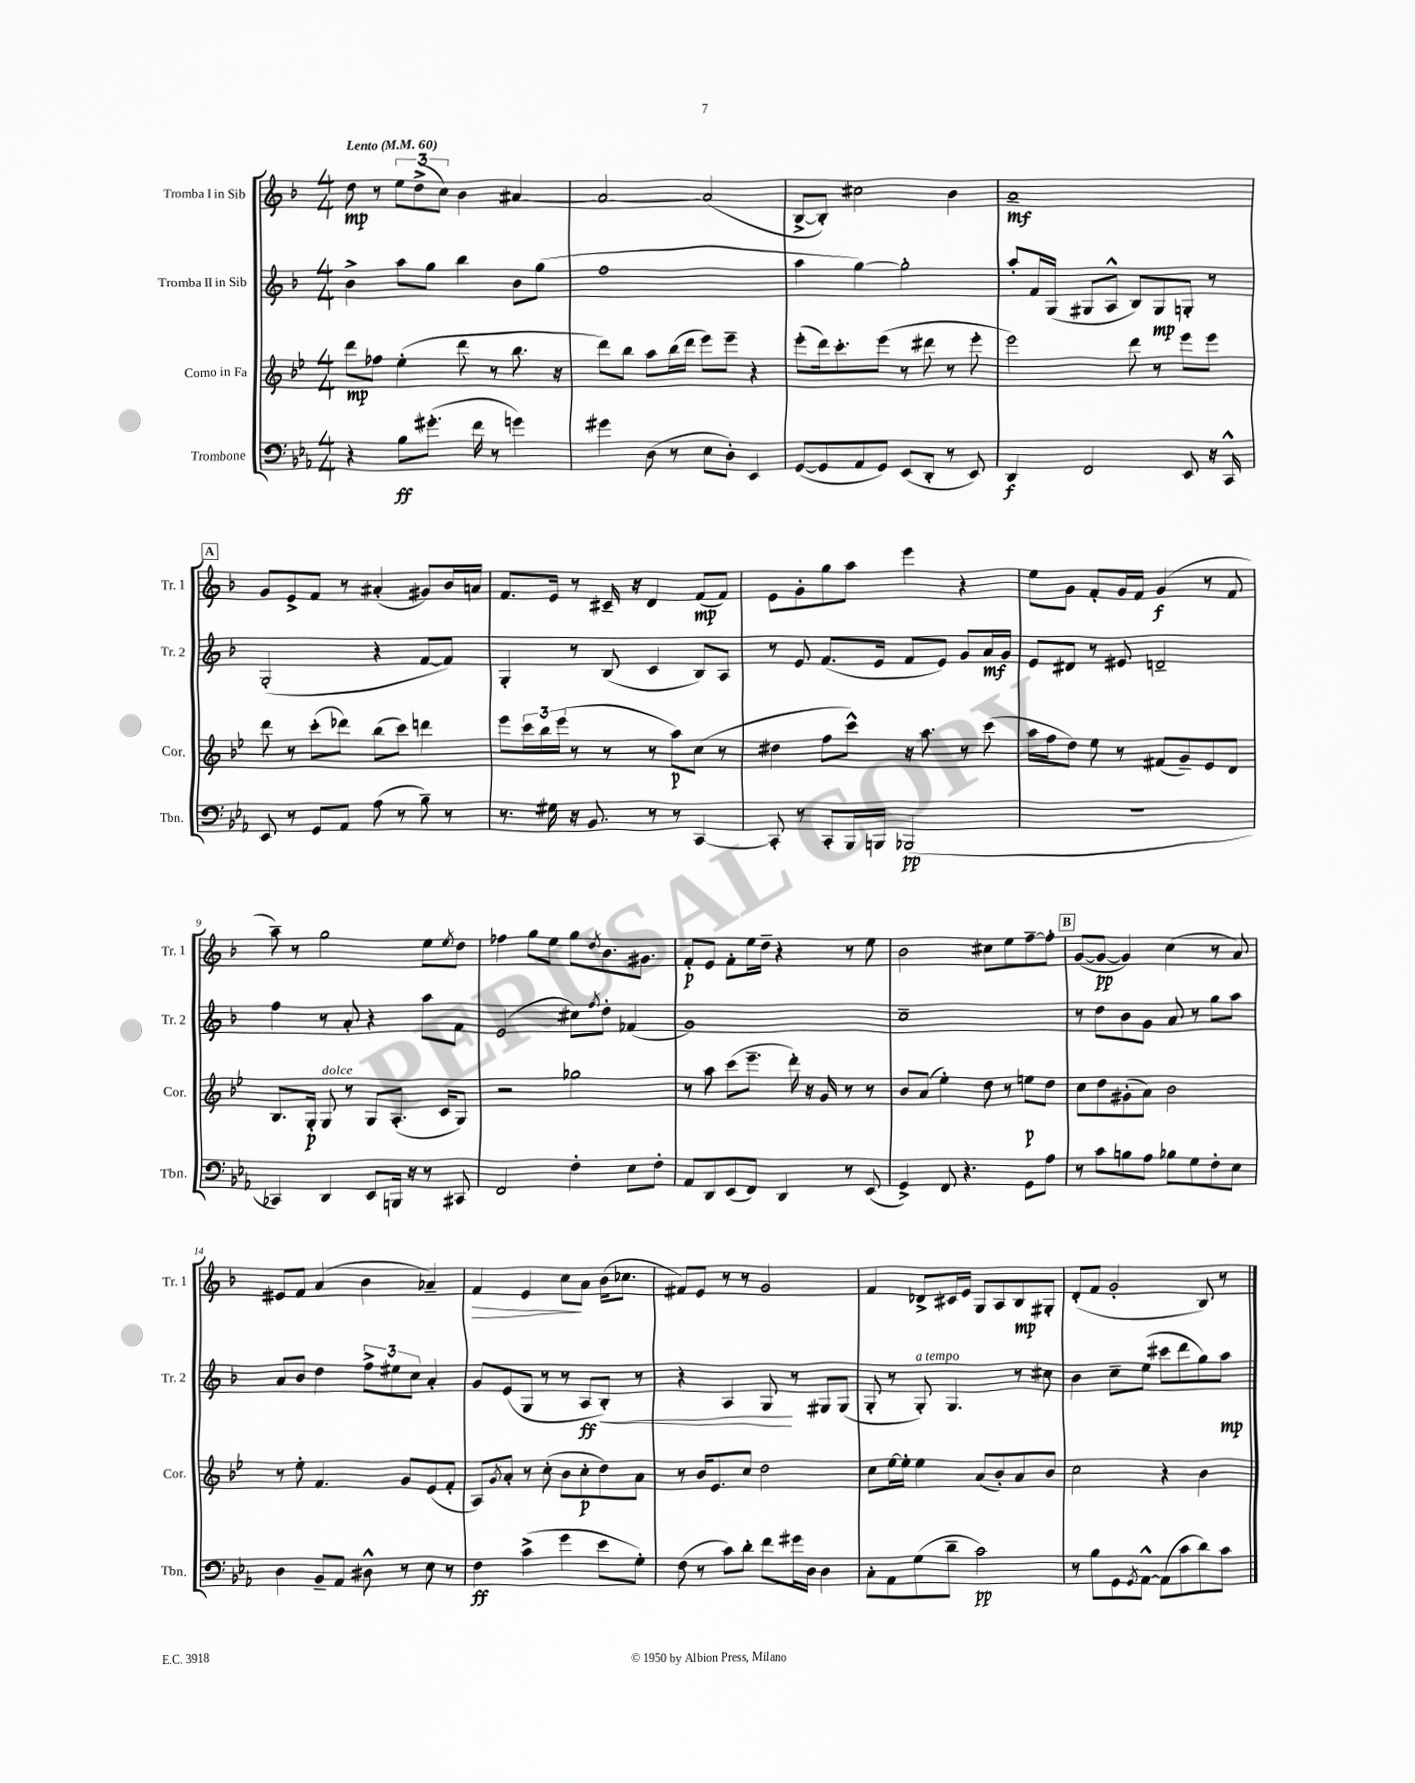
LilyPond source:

<<
\new StaffGroup <<
\new Staff = "s0" \with { instrumentName = "Tromba I in Sib" shortInstrumentName = "Tr. 1" } {
    \clef treble \key f \major \numericTimeSignature \time 4/4 \tempo "Lento" 4 = 60
    d''8\mp r8 \tuplet 3/2 { e''8 d''8->( c''8) } bes'4 ais'4~ |
    ais'2~ ais'2( |
    bes8~-> bes8-.) cis''2 bes'4 |
    a'1--\mf |
    \mark \markup { \box "A" } g'8 e'8-> f'8 r8 ais'4-.( gis'8) bes'16 a'16 |
    f'8. e'16 r8 cis'16-- r16 d'4 f'8\mp( f'8) |
    e'8 g'8-. g''8 a''8 e'''4 r4 |
    e''8 g'8 f'8-. g'16 f'16 g'4\f( r8 f'8 |
    a''8--) r8 g''2 e''8 \acciaccatura { e''8 } d''8 |
    fes''4 g''8 e''8 g''8 \acciaccatura { d''8 } bes'8. gis'8. |
    f'8-.\p e'8 f'8-. e''16 d''16-- r4 r8 e''8 |
    bes'2 cis''8 e''8 f''8~-- f''8-. |
    \mark \markup { \box "B" } g'8~( g'8~\pp g'4) c''4( r8 a'8) |
    eis'8 f'8 a'4( bes'4 aes'4--) |
    f'4\> e'4 c''8\! a'8 bes'16( ces''8. |
    fis'8) e'8 r8 r8 g'2 |
    f'4 des'8-> cis'16 e'16 g8 a8 bes8\mp gis8-. |
    d'8-.( f'8 g'2-. bes8) r8 \bar "|." |
}
\new Staff = "s1" \with { instrumentName = "Tromba II in Sib" shortInstrumentName = "Tr. 2" } {
    \clef treble \key f \major \numericTimeSignature \time 4/4
    bes'4-> a''8 g''8 bes''4 bes'8 g''8( |
    f''1 |
    a''4 g''4~) g''2-. |
    a''8-. f'16 g16( gis8 a8-^ bes8) gis8\mp g8-. r8 |
    \mark \markup { \box "A" } g2-.( r4 f'8~ f'8) |
    g4-. r8 bes8( c'4 bes8) a8 |
    r8 e'8 f'8.( e'16 f'8 e'8) g'8 a'16\mf g'16 |
    e'8 dis'8 r8 eis'8 d'2-- |
    f''4 r8 a'8-. r4 a''8 f'8 |
    e'2( cis''8) \acciaccatura { f''8 } d''8-. fes'4( |
    g'1) |
    c''1-- |
    \mark \markup { \box "B" } r8 d''8 bes'8 g'8 a'8 r8 g''8 a''8 |
    a'8 bes'8 d''4 \tuplet 3/2 { f''8-> eis''8 c''8 } a'4-. |
    g'8 e'8( g8 r8 r8 a8\ff bes8-.\<) r8 |
    r4 a4 g8\! r8 gis8 gis8( |
    g8-. r8 g8-.^\markup { \italic "a tempo" }) g4. r8 cis''8 |
    bes'4 c''8-- e''8( cis'''8 d'''8 g''8) a''8\mp \bar "|." |
}
\new Staff = "s2" \with { instrumentName = "Corno in Fa" shortInstrumentName = "Cor." } {
    \clef treble \key bes \major \numericTimeSignature \time 4/4
    d'''8\mp fes''8 ees''4-.( d'''8 r8 bes''8. r16 |
    d'''8) bes''8 a''8 bes''16( d'''16 ees'''8) ees'''8-- r4 |
    ees'''8-.( d'''16) c'''8.-. ees'''8( r8 dis'''8 r8 ees'''8-. |
    ees'''2) d'''8 r8 ees'''8 ees'''8 |
    \mark \markup { \box "A" } d'''8 r8 c'''8-.( des'''8) bes''8( c'''8) d'''4 |
    ees'''8 \tuplet 3/2 { c'''16 bes''16 ees'''16( } r8 r8 r8 a''8\p) c''8( r8 |
    dis''4 f''8 c'''8-^) r16 a''8. r8 c'''8( |
    a''16 f''16 d''8) ees''8 r8 fis'8( g'8--) ees'8 d'8 |
    bes8. g16-.\p g8^\markup { \italic "dolce" } r8 g8 a8.-.( c'16 g8) |
    r2 ges''2 |
    r8 a''8 c'''8( ees'''8.-- d'''16-.) r16 g'16 r8 r8 |
    bes'8 a'8( ees''4-.) d''8 r8 e''8\p d''8 |
    \mark \markup { \box "B" } c''8 d''8 gis'8-.( a'8) bes'2 |
    r8 ees''8-. f'4. g'8 ees'8( f'8-. |
    a8) \acciaccatura { g'8 } a'8-. r8 c''8-.( bes'8 c''8-.\p d''8) a'8 |
    r8 bes'16 ees'8. c''8 d''2 |
    c''8 ees''16~ ees''16-. ees''4 a'8( bes'8-.) a'8 bes'8 |
    c''2 r4 bes'4 \bar "|." |
}
\new Staff = "s3" \with { instrumentName = "Trombone" shortInstrumentName = "Tbn." } {
    \clef bass \key ees \major \numericTimeSignature \time 4/4
    r4 bes8\ff gis'8.-.( f'16 r8 g'4) |
    gis'4 d8( r8 ees8 d8-.) ees,4 |
    g,8~( g,8 aes,8 g,8) ees,8( d,8-. r8 ees,8) |
    d,4\f f,2 ees,8 r16 c,16-^ |
    \mark \markup { \box "A" } ees,8 r8 g,8 aes,8 aes8( r8 bes8--) r8 |
    r8. gis16 r16 bes,8. r8 r8 c,4~ |
    c,8-. r8 c,8-. bes,,16 b,,16 bes,,2\pp( |
    R1 |
    ces,4) d,4 ees,8 b,,16 r16 r8 cis,8 |
    f,2 f4-. ees8 f8-. |
    aes,8 d,8 ees,8( f,8) d,4 r8 ees,8( |
    g,4->) f,8 r4. g,8 aes8 |
    \mark \markup { \box "B" } r8 c'8 b8 aes8 bes8 g8 f8-. ees8 |
    d4 bes,8-- aes,8 dis8-^ r8 ees8 r8 |
    f4\ff c'4->( g'4 ees'8 g8-.) |
    f8( r8 c'8) d'8-. f'8 gis'16 d16 d4 |
    c8-. aes,8 g8( d'8-- c'2\pp) |
    r8 bes8 g,8 \acciaccatura { g,8 } aes,8~-^ aes,8( c'8 d'8) c'8 \bar "|." |
}
>>
>>
